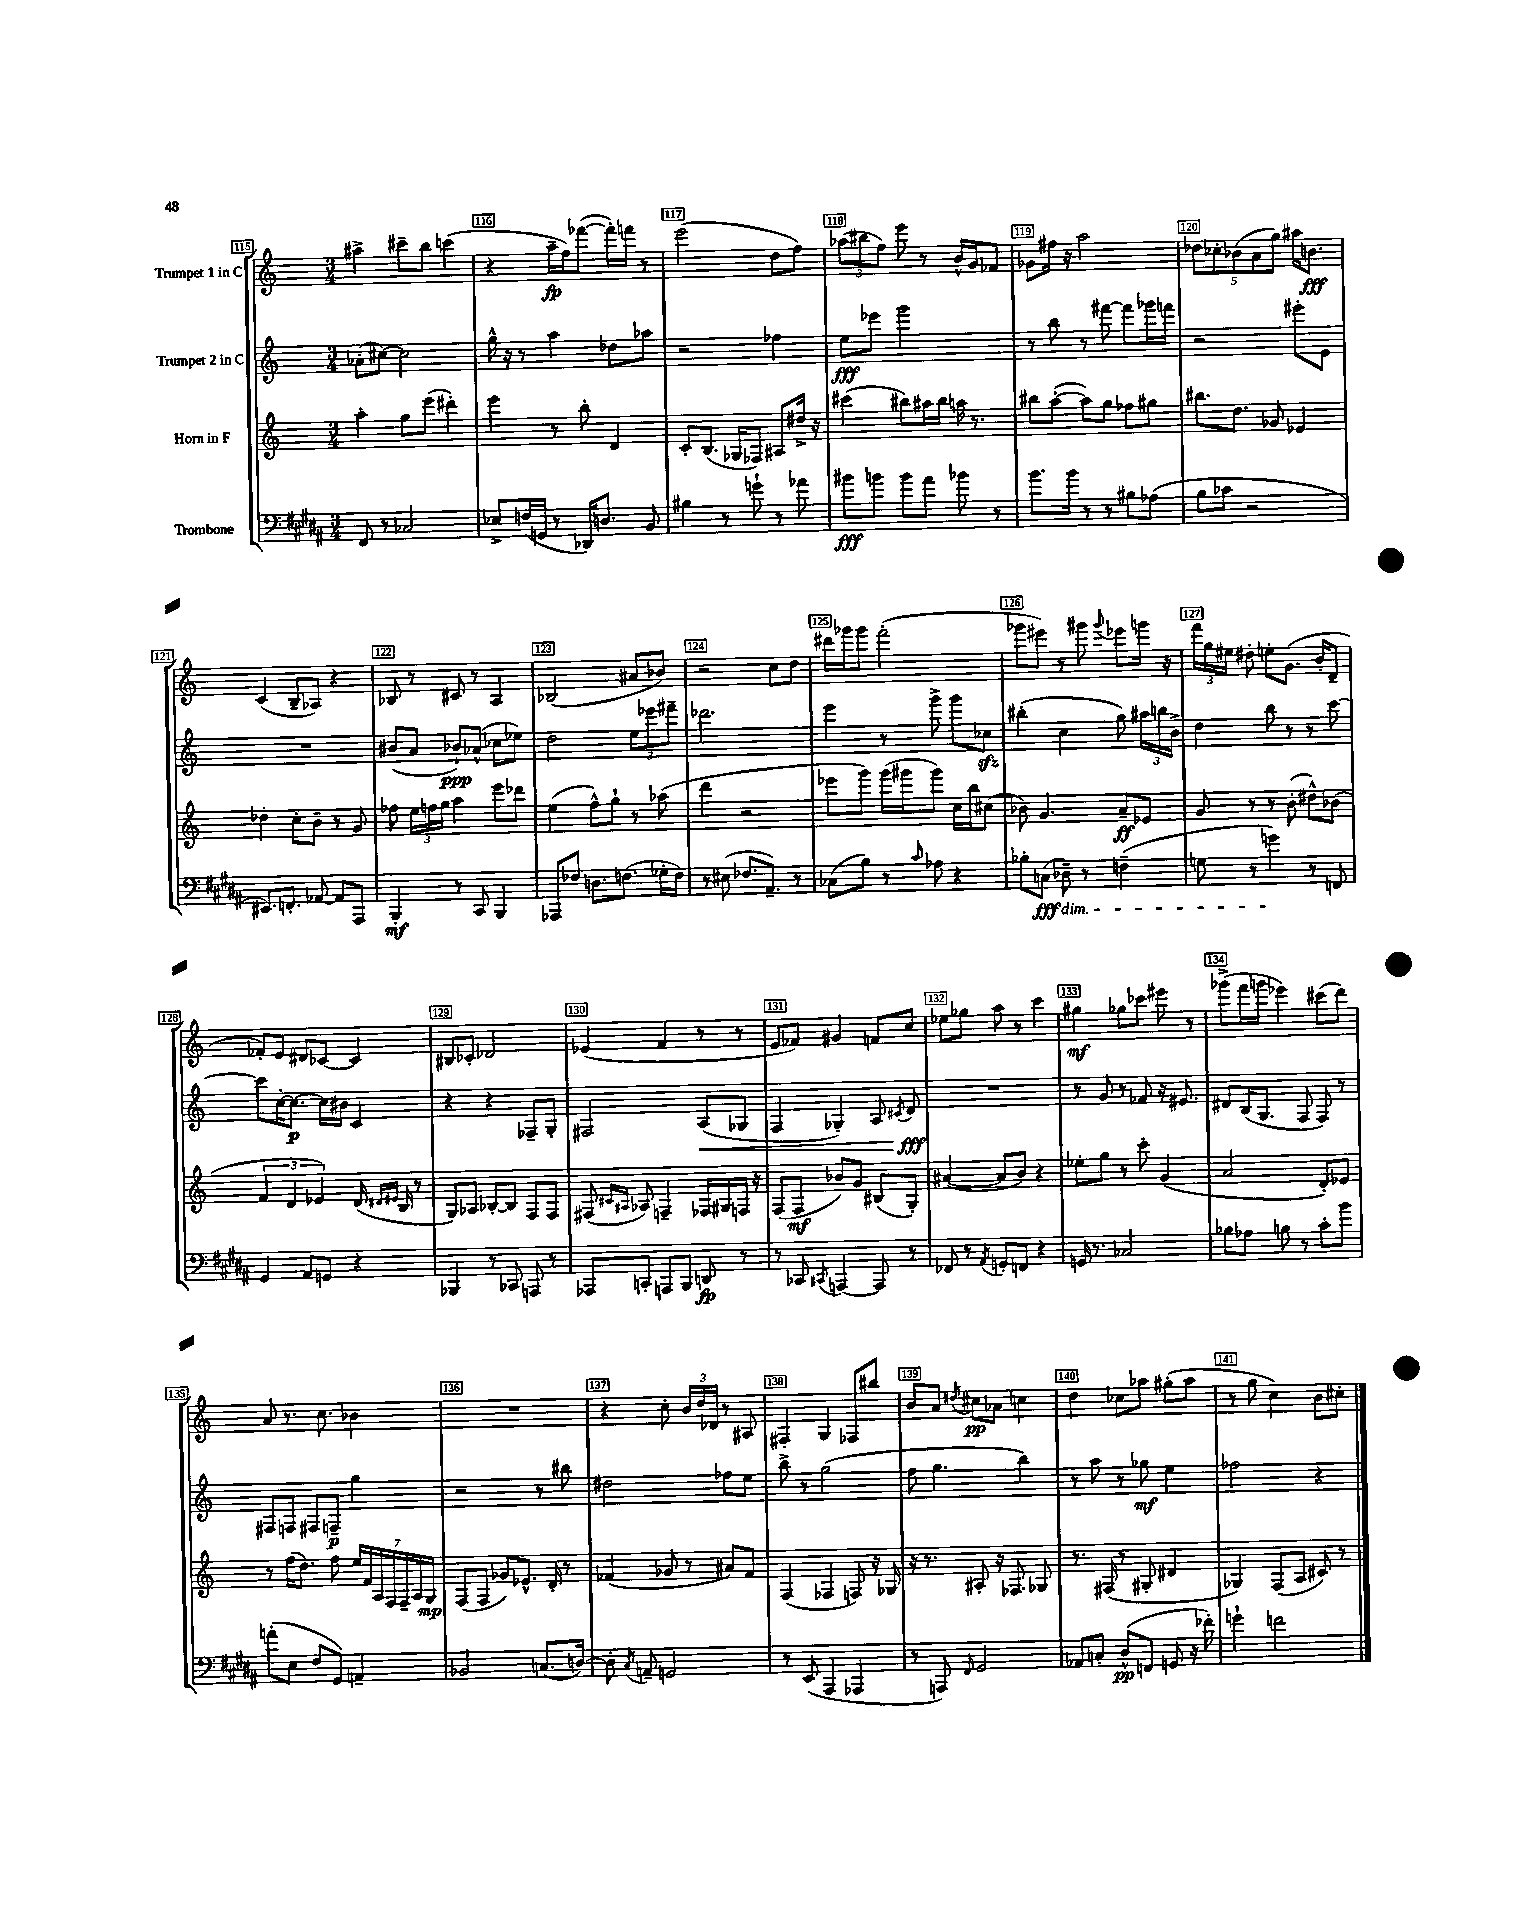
<<
\new StaffGroup <<
\new Staff = "s0" \with { instrumentName = "Trumpet 1 in C" } {
    \clef treble \key c \major \numericTimeSignature \time 3/4
    \autoBeamOff ais''4-> cis'''8[-- b''8] c'''4( |
    r4 a''16[--\fp f''16) fes'''8]~( fes'''16[-.) f'''16] r8 |
    e'''2( d''8[ f''8]) |
    \tuplet 3/2 { aes''8[( bis''8 f''8]) } e'''8 r8 b'16[-^ g'16 fes'8] |
    ges'8[ fis''16] r16 a''2 |
    \tuplet 5/4 { des''8[ ces''8-. bes'8( a'8 g''8]) } ais''16[ b'8.]\fff |
    c'4( b8[-- aes8]) r4 |
    bes8 r8 cis'8 r8 a4 |
    bes2( ais'8[ bes'8]) |
    r2 c''8[ d''8] |
    dis'''16[ ges'''16 ges'''8] f'''2-.( |
    ges'''8[ eis'''8]) r8 gis'''8 \appoggiatura { gis'''8 } ees'''8[ g'''16] r16 |
    \tuplet 3/2 { f'''16[ g''16 eis''16] } dis''8-. e''8[-. g'8.]( b'16[-. d'8]-- |
    fes'8[-.) e'8] dis'8[ ces'8]~ ces'4 |
    bis8[ ces'8]-. des'2 |
    ees'4( f'4 r8 r8 |
    e'8[ fes'8]) gis'4 f'8[ c''8] |
    ees''8[ ges''8] a''8 r8 c'''4 |
    gis''4\mf ges''8[ ces'''8] eis'''8 r8 |
    ges'''8[->( f'''16 g'''16] ees'''4) cis'''8[( d'''8]) |
    a'8 r8. c''8. bes'4 |
    R2. |
    r4 c''8-. \tuplet 3/2 { b'16[ d''16 des'16] } r8 ais8 |
    fis4-. g4 fes8[ bis''8] |
    b'8[ a'8] \acciaccatura { dis''8 } cis''8[\pp aes'8] c''4 |
    d''4 ces''8[ aes''8] gis''8[-.( aes''8] |
    r8 g''8 c''4) b'8[ cis''8]-. \bar "|." |
}
\new Staff = "s1" \with { instrumentName = "Trumpet 2 in C" } {
    \clef treble \key c \major \numericTimeSignature \time 3/4
    \autoBeamOff aes'8[-.( cis''8]~) cis''2 |
    g''16-^ r16 r8 a''4 des''8[ aes''8] |
    r2 fes''4 |
    e''8[\fff ees'''8] g'''2 |
    r8 b''8 r8 fis'''8~ fis'''8[ ges'''16 f'''16] |
    r2 eis'''8[-. e'8] |
    R2. |
    bis'8[( a'8] bes'8[-!\ppp) aes'8]-^( ces''8[ ees''8]) |
    d''2 \tuplet 3/2 { e''8[ ees'''8 fis'''8]-- } |
    des'''2. |
    e'''4 r8 g'''8-> g'''8[ ces''8]\sfz |
    bis''4-.( c''4 g''8) \tuplet 3/2 { ais''16[ b''16 b'16]-> } |
    d''4 b''8 r8 r8 c'''8~ |
    c'''8[ c''16~-. c''8.]~\p c''16[ bis'16] c'4 |
    r4 r4 fes8[-- g8]-. |
    fis2 a8[\<( ges8] |
    f4 ges4-.) a8 \acciaccatura { cis'8 } d'8\fff\! |
    R2. |
    r8 g'8 r8 fes'8 r16 eis'8. |
    dis'8[ b16( g8.] f8 f8) r8 |
    fis8[ f8] fis8[ f8]--\p g''4 |
    r2 r8 bis''8 |
    dis''2 fes''8[ e''8] |
    b''8-> r8 g''2( |
    f''8 g''4. b''4) |
    r8 a''8 r8 ges''8\mf e''4 |
    fes''2 r4 \bar "|." |
}
\new Staff = "s2" \with { instrumentName = "Horn in F" } {
    \clef treble \key c \major \numericTimeSignature \time 3/4
    \autoBeamOff a''4-. g''8[ e'''8]( dis'''4-.) |
    e'''4 r8 b''8-. d'4 |
    c'8[-. b8.]( ges16[ fes8]) ais8[ dis''16]-> r16 |
    cis'''4( bis''8[) ais''16 bis''16] a''16 r8. |
    bis''8[ a''8]~-.( a''8[) g''8] fes''8[ gis''8] |
    bis''8.[ d''8.] ges'8 ees'4 |
    des''4-. c''8[-. b'8]-- r8 g'8 |
    fes''8 \tuplet 3/2 { e''16[ f''16 g''16] } a''4 e'''8[ des'''8] |
    e''4( f''8[-^) g''8]-! r8 aes''8( |
    d'''4 r2 |
    ees'''8[ g'''8]) g'''16[( gis'''16 gis'''8]) c''16[ b''16 cis''8]( |
    bes'8) g'4. a'8[--\ff ees'8] |
    g'8 r8 r8 b'8-.( dis''8[-^) bes'8]( |
    \tuplet 3/2 { f'4 d'4 ees'4) } d'16( \grace { dis'16[ eis'16] } b16 r8 |
    g8[) aes8] bes8[~-. bes8] f8[ f8] |
    fis8( \grace { cis'16[ ais16] } aes8) f4-- fes16[ gis16 f16] r16 |
    f8[( f8]\mf bes'8[) g'8] bis8[( g8]-.) |
    ais'4~( ais'8[ b'8]) r4 |
    ees''8[-. g''8] r8 c'''8-. g'4( |
    a'2 d'8[-.) ees'8] |
    r8 f''16[( d''8.]) f''8 \tuplet 7/4 { e''16[ f'16 a16 f16 f16-- a16 g16]\mp } |
    f8[( f8] ges'8[) ees'8.]-^ d'16-. r8 |
    fes'4( ges'8 r8 ais'8[) fes'8] |
    f4( fes4 f8) r16 ges16 |
    r16 r8. ais8-. r16 fes8. ges8 |
    r8. fis16( r8 gis8-. dis'4 |
    ges4) f8[( a8] cis'8) r8 \bar "|." |
}
\new Staff = "s3" \with { instrumentName = "Trombone" } {
    \clef bass \key b \major \numericTimeSignature \time 3/4
    \autoBeamOff fis,8 r8 ces2 |
    ees8[-> f16( g,16] r8 des,16[) d8.] b,8 |
    bis4 r8 g'8-! r8 aes'8 |
    bis'8[\fff b'8] b'8[ ais'8] bes'8 r8 |
    b'8.[ b'16] r8 r8 bis8[ aes8]( |
    b8[ ces'8] r2 |
    eis,8.[) f,8.]-. aes,8~ aes,8[ ais,,8] |
    b,,4-.\mf r8 cis,8 b,,4 |
    aes,,8[ fes8] d8.[ f8.]( ges16[-. f16]) |
    r8 eis8( fes8.[ ais,8.]--) r8 |
    ces8[( b8]) r8 \grace { cis'16 } aes8 r4 |
    bes8[-. c8]\fff\dim( des8--) r8 f4--( |
    g8 r8 g'4\!) r8 f,8 |
    gis,4 ais,8[ g,8] r4 |
    bes,,4 r8 ces,8 a,,8 r8 |
    aes,,8[ c,8]-. a,,8[ b,,8] d,8\fp r8 |
    r8 ces,8 \acciaccatura { cis,8 } a,,4~ a,,8 r8 |
    fes,8 r8 \acciaccatura { ais,8 } g,8[-. f,8] r4 |
    g,16 r8. ces2 |
    bes8[ aes8] b8 r8 cis'8[-. b'8] |
    a'8[-.( e8] fis8[ gis,8]) a,4-- |
    bes,2 c8.[( d16]~) |
    d8-. \acciaccatura { cis8 } a,8-- g,2 |
    r8 e,8( ais,,4 aes,,4 |
    r8 a,,8) \grace { fis,16 } gis,2 |
    aes,8[ c8]-. dis8[-^\pp( f,8] g,8 r16 fes'16-.) |
    g'4-! f'2 \bar "|." |
}
>>
>>
\layout { \context { \Score currentBarNumber = #115 \override BarNumber.break-visibility = ##(#f #t #t) barNumberVisibility = #all-bar-numbers-visible \override BarNumber.stencil = #(make-stencil-boxer 0.1 0.3 ly:text-interface::print) } }
